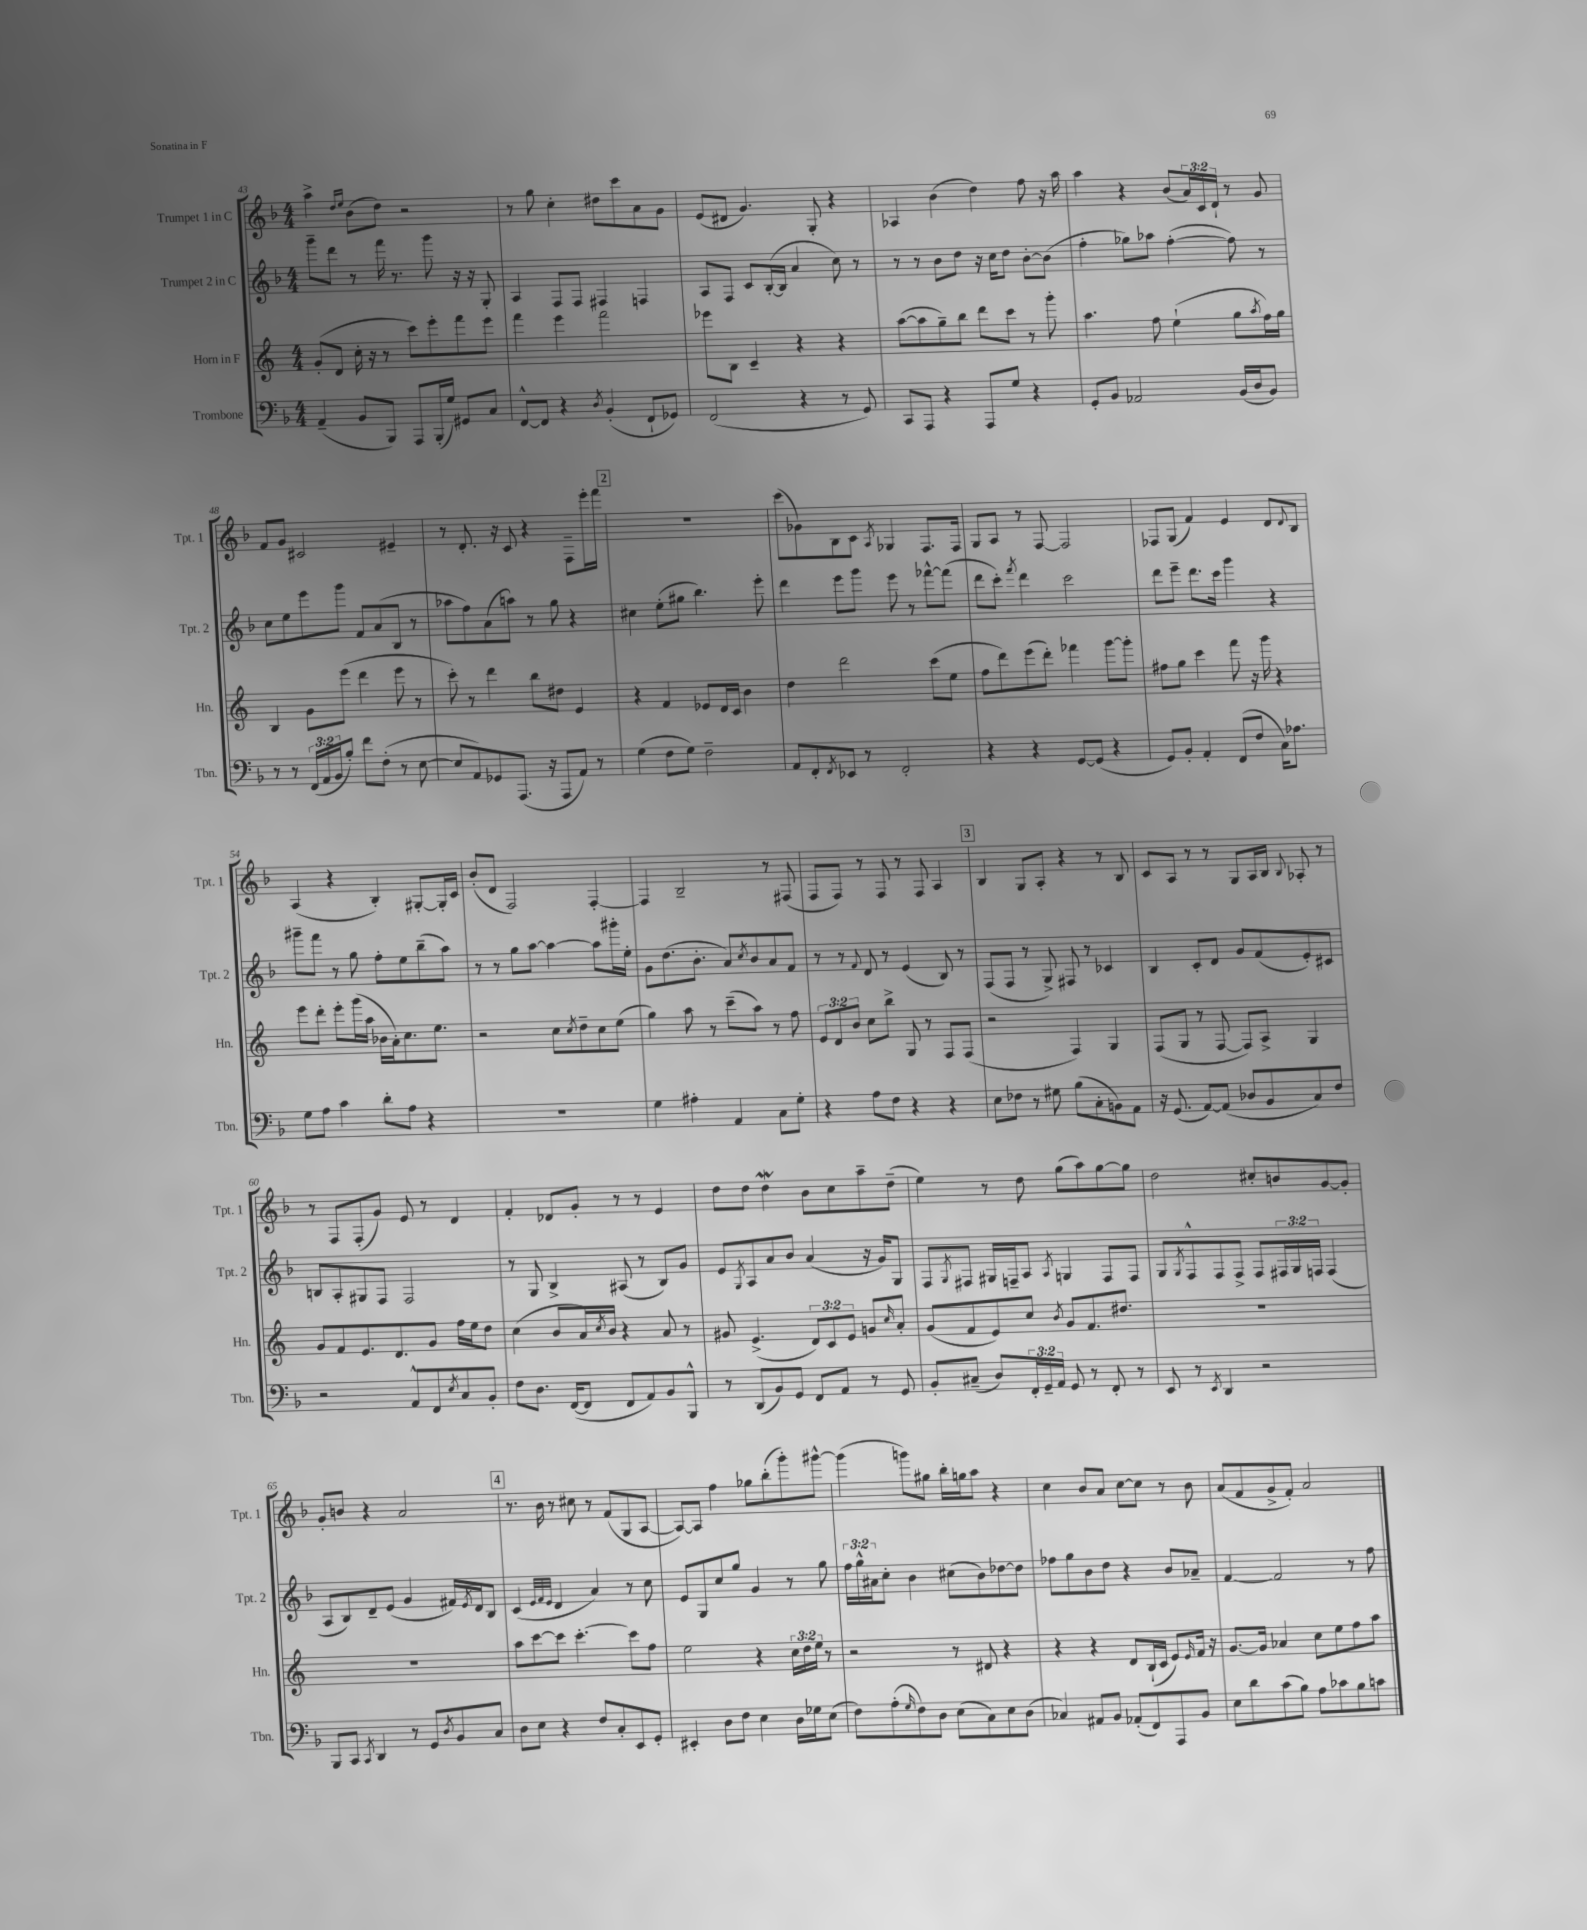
<<
\new StaffGroup <<
\new Staff = "s0" \with { instrumentName = "Trumpet 1 in C" shortInstrumentName = "Tpt. 1" } {
    \clef treble \key f \major \numericTimeSignature \time 4/4 \override Staff.TupletNumber.text = #tuplet-number::calc-fraction-text
    a''4-> \grace { d''16 e''16 } bes'8( d''8) r2 |
    r8 g''8 c''4-. dis''8 c'''8 a'8 g'8 |
    e'8( dis'8 g'4.) g8-. r4 |
    aes4 bes'4( d''4) f''8 r16 a''16 |
    a''4 r4 bes'8( \tuplet 3/2 { a'16) c'16 d'16-! } r8 g'8 |
    f'8 g'8 cis'2 eis'4-- |
    r8 d'8.-. r16 c'8 r4 f8-- e'''16-. f'''16 |
    \mark \markup { \box "2" } R1 |
    c'''8( ges'8) bes8 c'8 \acciaccatura { a8 } ges4 f8. f16 |
    g8 a8 r8 f8~ f2 |
    fes8 g8( f'4) e'4 d'8 \appoggiatura { d'8 } bes8 |
    a4( r4 bes4-.) gis8~-. gis16-. c'16 |
    bes'8-.( d'8 f2) f4~-. |
    f4 bes2-- r8 fis8( |
    f8 f8) r8 f8 r8 f8 a4 |
    \mark \markup { \box "3" } bes4 g8 a8-. r4 r8 bes8 |
    c'8 a8 r8 r8 g8 a16 bes16 \appoggiatura { bes8 } aes8-. r8 |
    r8 f8 f8-.( g'8) e'8 r8 d'4 |
    f'4-. des'8 g'8-. r8 r8 e'4 |
    d''8 d''8 d''4\mordent bes'8 c''8 a''8-- d''8--( |
    e''4) r8 d''8 g''8( a''8) g''8~ g''8 |
    d''2 cis''8-. b'8 g'8~ g'8-. |
    g'8-. b'8 r4 a'2 |
    \mark \markup { \box "4" } r8. bes'16 r8 cis''8 r8 f'8( g8 a8~ |
    a8~) a8 f''4 ges''8 bes''8-.( g'''8-.) gis'''8~-^ |
    gis'''4( g'''8) gis''8 bes''16-. g''16 a''8 r4 |
    c''4 bes'8 a'8 c''8~ c''8 r8 bes'8 |
    a'8( f'8 g'8-> f'8-.) a'2 \bar "|." |
}
\new Staff = "s1" \with { instrumentName = "Trumpet 2 in C" shortInstrumentName = "Tpt. 2" } {
    \clef treble \key f \major \numericTimeSignature \time 4/4 \override Staff.TupletNumber.text = #tuplet-number::calc-fraction-text
    g'''8-- d'''8 r8 f'''16 r8. g'''8 r16 r16 g8-. |
    a4 f8 f8 fis4 f4 |
    a8 f8 c'8 bes16~-.( bes16 a'4 c''8) r8 |
    r8 r8 bes'8 d''8 r16 c''16 d''8 bes'8~-. bes'8( |
    f''4-. ges''8) aes''8 f''4~-.( f''8) r8 |
    c''8 e''8 e'''8 g'''8 f'8 a'8( bes8 r8 |
    aes''8 f''8) a'8( a''8) r8 g''8 r4 |
    \mark \markup { \box "2" } cis''4 e''8-.( gis''8 bes''4.) e'''8-. |
    d'''4 e'''8 g'''8 e'''8 r8 fes'''8~-^ fes'''8( |
    d'''8 c'''8-.) \acciaccatura { f'''8 } d'''4 c'''2 |
    d'''8 e'''8-- d'''8. c'''16 g'''4 r4 |
    gis'''8-- f'''8 r8 g''8 f''8-. e''8 bes''8--( a''8) |
    r8 r8 g''8 a''8~ a''4~ a''8 gis'''16-. e''16-. |
    g'8 d''8.( bes'8.-. a'8) \acciaccatura { c''8 } bes'8 a'8 f'8 |
    r8 r8 \appoggiatura { f'8 } d'8 r8 e'4( bes8) r8 |
    \mark \markup { \box "3" } f8( f8 r8 g8->) fis8 r8 ces'4 |
    bes4 c'8-. d'8 g'8 f'8( e'8-.) cis'8 |
    b8 a8-. gis8 f8 f2 |
    r8 g8 bes4-> ais8( r8 bes8) g'8 |
    e'8 \acciaccatura { g8 } a8 a'8 bes'8 a'4( r16 g'16) g8 |
    f8 \acciaccatura { g8 } fis8 gis16 f16-- a8 \acciaccatura { a8 } g4 f8 f8 |
    g8 \acciaccatura { g8 } f8-^ f8 f8-> f8 \tuplet 3/2 { fis16 g16 f16 } f4( |
    a8 bes8) d'8-- e'8( g'4 fis'16) \acciaccatura { e'8 } d'16 bes8 |
    \mark \markup { \box "4" } c'4( \grace { e'32 f'32 e'32 } d'4 a'4) r8 c''8 |
    e'8 g8 c''8 g''8 g'4 r8 g''8 |
    \tuplet 3/2 { f''16 g''16-^ ais'16 } c''8-. bes'4 cis''8( bes'8) des''8~ des''8 |
    fes''8 g''8 bes'8 d''8 r4 bes'8 aes'8-- |
    f'4~ f'2 r8 f''8 \bar "|." |
}
\new Staff = "s2" \with { instrumentName = "Horn in F" shortInstrumentName = "Hn." } {
    \clef treble \key c \major \numericTimeSignature \time 4/4 \override Staff.TupletNumber.text = #tuplet-number::calc-fraction-text
    g'8-.( d'8 c''16-. r16 r8 c'''8) e'''8-. f'''8 e'''8 |
    f'''4 e'''4 f'''2 |
    ees'''8 b8 c'4-- r4 r4 |
    a''8~( a''8 g''8--) b''8 d'''8 c'''8 r8 g'''8-. |
    a''4. f''8 e''4-!( g''8 \acciaccatura { a''8 } f''16) g''16 |
    b4 g'8 e'''8( d'''4 e'''8 r8 |
    c'''8-.) r8 d'''4 b''8 dis''8 e'4 |
    \mark \markup { \box "2" } r4 f'4 ees'8 d'16 c'16 b'4 |
    d''4 d'''2 c'''8( e''8 |
    f''8 d'''8) e'''8( d'''8-.) fes'''4 g'''8~ g'''8-. |
    fis''8 g''8 c'''4 f'''8 r16 g'''16 r4 |
    e'''8 d'''8-. e'''8-. g'''16( a''16 bes'16 a'16-.) c''8. e''8. |
    r2 c''8 \acciaccatura { c''8 } d''8-- c''8 e''8( |
    g''4) a''8 r8 c'''8--( a''8) r8 f''8 |
    \tuplet 3/2 { e'8 d'8 b'8 } c''8 b''8-> g8 r8 f8 f8( |
    \mark \markup { \box "3" } r2 f4) g4 |
    f8( g8 r8 f8~ f8) a8-> g4 |
    g'8 f'8 e'8. d'8. g'8 f''16 e''16 d''8 |
    c''4( b'8 a'16) \acciaccatura { c''8 } b'16 r4 a'8 r8 |
    gis'8 e'4.->( \tuplet 3/2 { d'8) c'8 e'8 } g'8 \grace { c''16 } a'8-. |
    g'8( f'8 e'8) c''8 \acciaccatura { b'8 } g'8 f'8. dis''8. |
    R1 |
    R1 |
    \mark \markup { \box "4" } a''8 c'''8~ c'''8 c'''4.~-. c'''8 f''8 |
    e''2 r4 \tuplet 3/2 { c''16 d''16 e''16 } r8 |
    r2 r8 dis'8 r4 |
    r4 r4 d'8 b16-!( c'16 e'8) \grace { e'16 } f'16 r16 |
    g'8.~ g'16 aes'4 c''8 e''8 f''8 a''8 \bar "|." |
}
\new Staff = "s3" \with { instrumentName = "Trombone" shortInstrumentName = "Tbn." } {
    \clef bass \key f \major \numericTimeSignature \time 4/4 \override Staff.TupletNumber.text = #tuplet-number::calc-fraction-text
    a,4--( bes,8 bes,,8) a,,8 bes,,16-.( g16) gis,8 c8 |
    f,8~-^ f,8 r4 \acciaccatura { d8 } bes,4-.( f,8-! ges,8) |
    f,2( r4 r8 g,8) |
    c,8 a,,8 r4 a,,8 g8 r4 |
    g,8-. bes,8 aes,2 bes,16( d16 bes,8) |
    r8 r8 \tuplet 3/2 { f,16( a,16 bes,16 } bes8-.) f'8 f8-.( r8 e8~ |
    e8 a,8) ges,8 a,,8.( r16 a,,8 a,8) r8 |
    \mark \markup { \box "2" } g4( f8 g8) f2-- |
    a,8 f,8-. \acciaccatura { f,8 } ees,8 r8 f,2-. |
    r4 r4 g,8~ g,8( r4 |
    g,8) bes,8-. a,4-. f,8( f8 c16) aes8. |
    g8 a8 c'4 d'8-. a8 r4 |
    R1 |
    g4 ais4-. a,4 c8 g8-. |
    r4 a8 f8 r4 r4 |
    \mark \markup { \box "3" } e8 fes8 r8 gis8 bes8( c8-. b,8) a,8 |
    r16 g,8.( a,8~) a,8( des8 bes,8 c8) f8 |
    r2 a,8-^ f,8 \acciaccatura { e8 } c8 bes,8-. |
    f8 d8. f,16~( f,8 f,8 a,8) bes,8 bes,,8-^ |
    r8 d,8( bes,8) g,8 f,8 a,8 r8 g,8 |
    bes,8-. cis8--( d8) \tuplet 3/2 { f,16-. g,16-- a,16 } g,8 r8 f,8-. r8 |
    e,8 r8 \acciaccatura { e,8 } d,4 r2 |
    bes,,8 c,8 \acciaccatura { c,8 } d,4 r8 g,8 \acciaccatura { d8 } bes,8 c8 |
    \mark \markup { \box "4" } d8 e8 r4 f8 c8-. e,8 g,8-. |
    eis,4-. d8 f8 e4 d16 ges16 e8( |
    f8) a8-.( \grace { g16 } f8) d8 e8( c8) e8 d8( |
    ces4) ais,8 bes,8 aes,8-.( f,8) a,,8 bes,8 |
    e8 d'8 c'8( bes8) a8 ces'8 bes8 c'8 \bar "|." |
}
>>
>>
\layout { \context { \Score currentBarNumber = #43 } }
